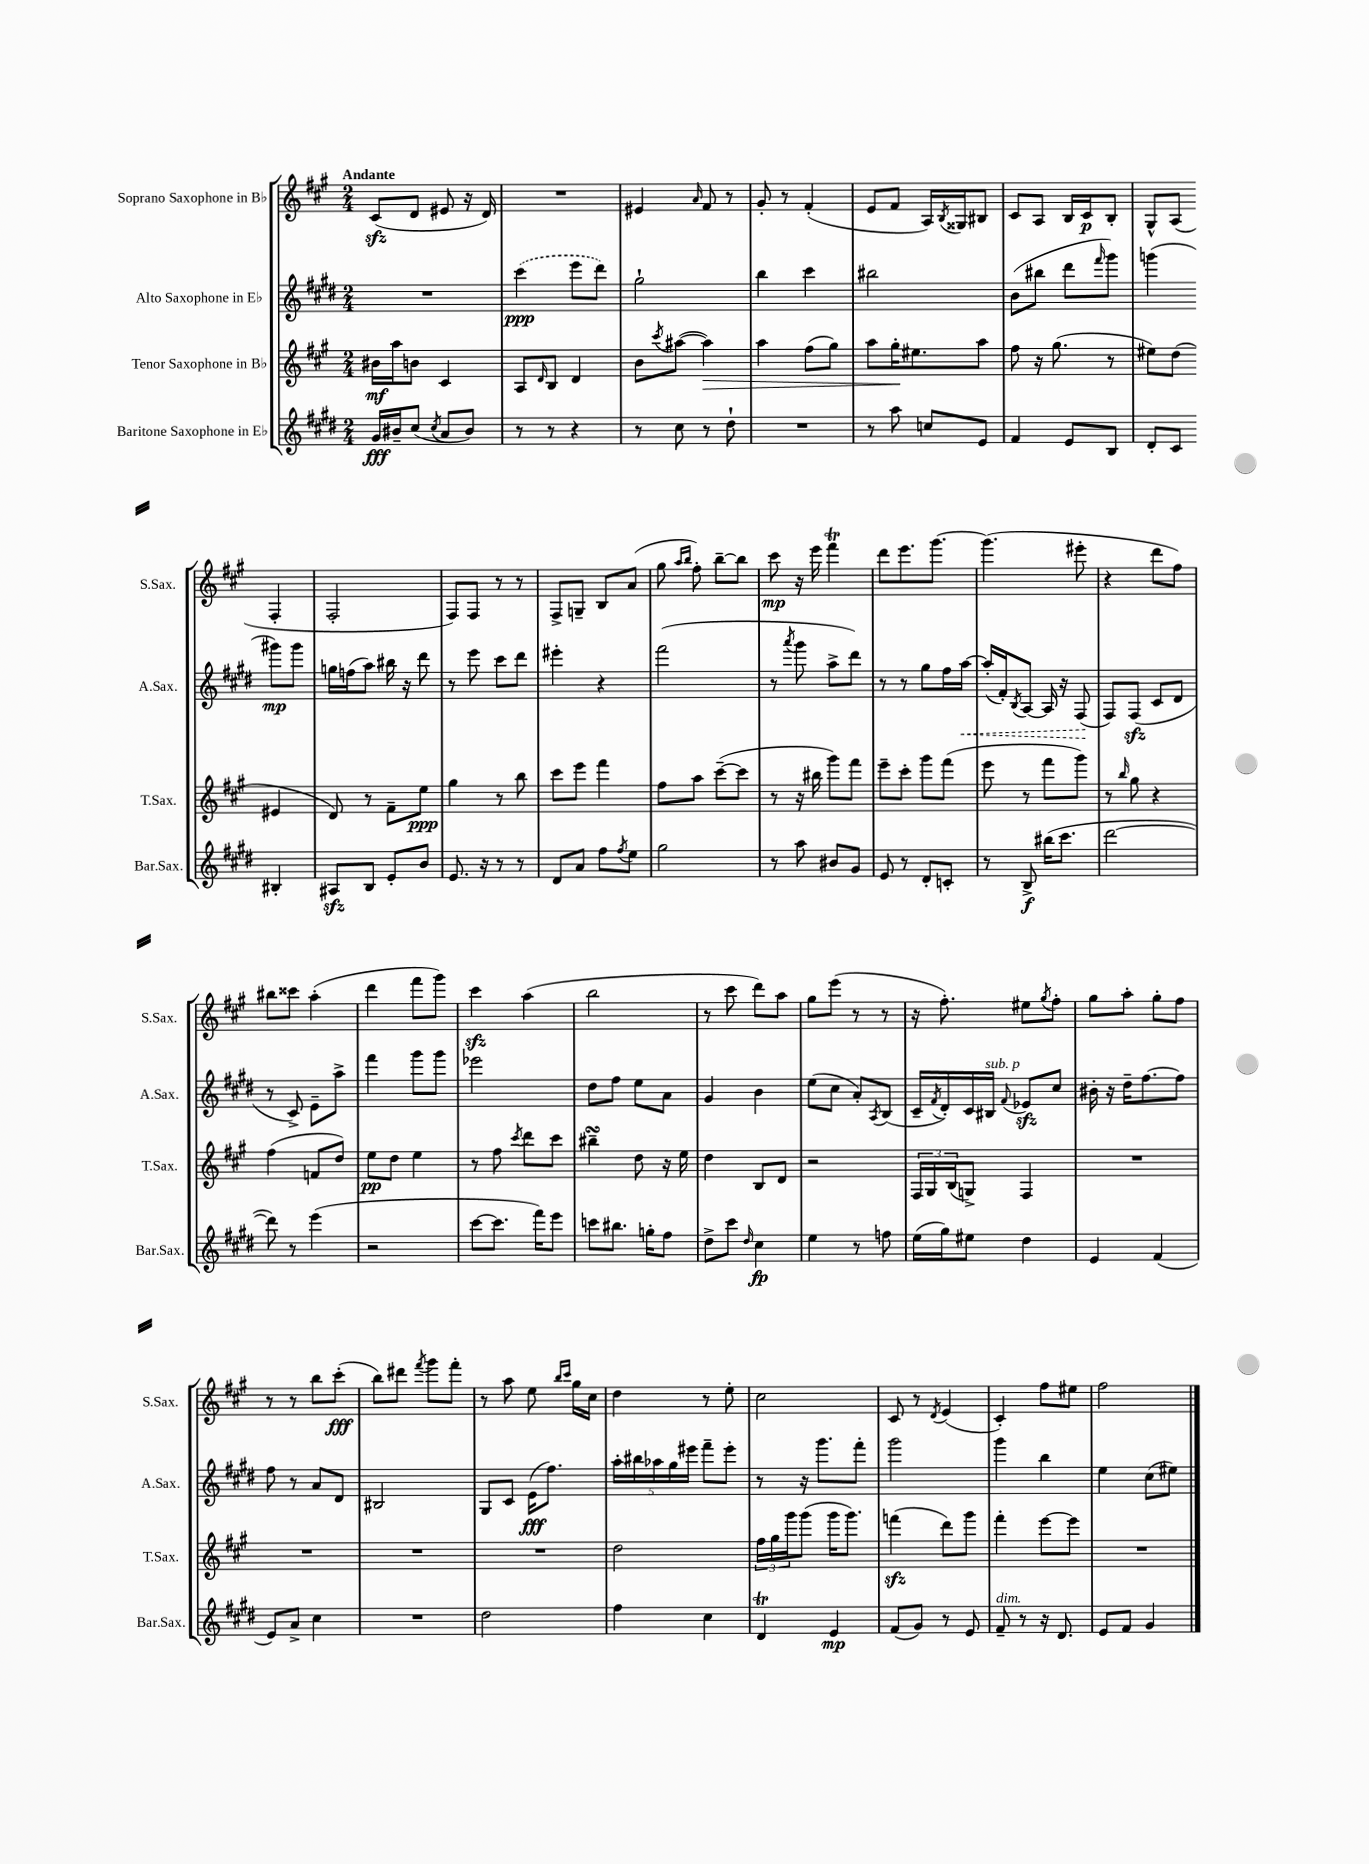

**kern	**kern	**kern	**kern
*staff4	*staff3	*staff2	*staff1
*clefG2	*clefG2	*clefG2	*clefG2
*k[f#c#g#d#]	*k[f#c#g#]	*k[f#c#g#d#]	*k[f#c#g#]
*M2/4	*M2/4	*M2/4	*M2/4
16g#/LL	16b#\LL	2r	(8c#/L
16b#~/J	16aa\J	.	.
(8cc#/J	8b\J	.	8d/J
8qcc#/	.	.	.
8a/L	4c#/	.	8e#/
8b#/J)	.	.	16r
.	.	.	16d/)
=	=	=	=
8r	8A/L	(4ccc#\	2r
.	16qqd/	.	.
8r	8B/J	.	.
4r	4d/	8eee\L	.
.	.	8ddd#\J)	.
=	=	=	=
8r	8b\L	2gg#`\	4e#/
.	8qccc#/	.	.
8cc#\	([8aa#\J	.	.
.	.	.	16qqa/
8r	4aa#\])	.	8f#/
8dd#`\	.	.	8r
=	=	=	=
2r	4aa\	4bb\	8g#'/
.	.	.	8r
.	(8ff#\L	4ccc#\	(4f#'/
.	8gg#\J)	.	.
=	=	=	=
8r	8aa\L	2bb#\	8e/L
8aa\	16gg#'\K	.	8f#/J
.	8.ee#\	.	.
8cc/L	.	.	16A/LL)
.	.	.	8qB/
.	.	.	16G##/J
8e/J	8aa\J	.	8B#/J
=	=	=	=
4f#/	8ff#\	(8b\L	8c#/L
.	16r	8bb#\J	8A/J
.	(8.gg#\	.	.
8e/L	.	8ddd#\L	16B/LL
.	.	.	16c#/J
.	.	16qqfff#/	.
8B/J	8r	8ggg#\J)	8B'/J
=	=	=	=
8d#'/L	8ee#\L)	(4ggg\	8G#^^/L
8c#/J	(8dd\J	.	(8A/J
4B#'/	4e#/	8ggg#\L)	4F#'/
.	.	8ggg#\J	.
=	=	=	=
8A#/L	8d/)	16gg\LL	2F#'/
.	.	(16ff\J	.
8B/J	8r	8aa\J)	.
8e'/L	8f#~\L	16bb#\	.
.	.	16r	.
8b/J	8ee\J	8ddd#\	.
=	=	=	=
8.e/	4gg#\	8r	8F#/L)
.	.	8eee\	8F#/J
16r	.	.	.
8r	8r	8ccc#\L	8r
8r	8bb\	8ddd#\J	8r
=	=	=	=
8d#/L	8ccc#\L	4eee#'\	8F#^/L
8a/J	8eee\J	.	8G~/J
8ff#\L	4fff#\	4r	8B/L
8qff#/	.	.	.
8ee\J	.	.	(8a/J
=	=	=	=
2gg#\	8ff#\L	(2fff#\	8gg#\
.	.	.	16qqaa/LL
.	.	.	16qqbb/JJ
.	8aa\J	.	8ff#'\)
.	([8ccc#~\L	.	[8bb~\L
.	8ccc#\]J	.	8bb\]J
=	=	=	=
8r	8r	8r	8ccc#\
.	.	8qaaa/	.
8aa\	16r	8ggg#\	16r
.	16bb#\	.	16eee\
8b#/L	8ggg#\L)	8aa^\L	4fff#\
8g#/J	8fff#\J	8ddd#\J)	.
=	=	=	=
8e/	8eee~\L	8r	8ddd\L
8r	8ccc#'\J	8r	8.eee\
8d#'/L	8ggg#\L	8gg#\L	.
.	.	.	[8.ggg#\J
8c'/J	(8fff#\J	16ff#\L	.
.	.	[16aa\JJ	.
=	=	=	=
8r	8eee\	(16aa'/]LL	(4.ggg#\]
.	.	16f#'/J)	.
.	.	8qB/	.
8B^/	8r	[8A/J	.
(16bb#\LK	8fff#\L	16A/]	.
8.ccc#\J	.	16r	.
.	8ggg#\J)	(8F#/	8eee#'\
=	=	=	=
[2ddd#\	8r	8F#/L)	4r
.	16qqbb/	.	.
.	8gg#\	(8F#/J	.
.	4r	8c#/L	8ddd\L
.	.	8d#/J	8ff#\J)
=	=	=	=
8ddd#\])	(4ff#\	8r	8bb#\L
8r	.	8c#^/)	8ccc##\J
(4eee\	8f/L	8e~\L	(4aa'\
.	8dd/J)	8aa^\J	.
=	=	=	=
2r	8ee\L	4fff#\	4ddd\
.	8dd\J	.	.
.	4ee\	8ggg#\L	8fff#\L
.	.	8ggg#\J	8ggg#\J)
=	=	=	=
[8ccc#\L	8r	2eee-\	4ccc#\
8.ccc#\]J	8ff#\	.	.
.	8qccc#/	.	.
.	8ddd\L	.	(4aa\
16fff#\LK)	.	.	.
8eee\J	8ccc#\J	.	.
=	=	=	=
8ccc\L	4bb#~\	8dd#\L	2bb\
8.bb#\J	.	8ff#\J	.
.	8dd\	8ee\L	.
16gg'\LK	.	.	.
8ff#\J	16r	8a\J	.
.	16ee\	.	.
=	=	=	=
8dd#^\L	4dd\	4g#/	8r
8ccc#\J	.	.	8ccc#\
16qqdd#/	.	.	.
4cc#\	8B/L	4b\	8ddd\L)
.	8d/J	.	8aa\J
=	=	=	=
4ee\	2r	(8ee\L	8gg#\L
.	.	8cc#\J	(8eee\J
8r	.	8a'/L)	8r
.	.	8qA/	.
8ff\	.	(8B/J	8r
=	=	=	=
(16ee\LL	24F#/LL	16c#~/LL	16r
.	24G#/	.	.
.	.	8qf#/	.
16gg#\J)	.	16d#'/)	8.ff#'\)
.	(24B/J	.	.
8ee#\J	8G^/J)	16c#/	.
.	.	16B#/JJ	.
.	.	8qqf#/	.
4dd#\	4F#/	8e-/L	8ee#\L
.	.	.	8qgg#/
.	.	8cc#/J	8ff#'\J
=	=	=	=
4e/	2r	16b#'\	8gg#\L
.	.	16r	.
.	.	16dd#~\LK	8aa'\J
.	.	[8.ff#\	.
(4f#/	.	.	8gg#'\L
.	.	8ff#\]J	8ff#\J
=	=	=	=
8e/L)	2r	8ff#\	8r
8a^/J	.	8r	8r
4cc#\	.	8a/L	8bb\L
.	.	8d#/J	(8ccc#'\J
=	=	=	=
2r	2r	2B#/	8bb\L)
.	.	.	8ddd#\J
.	.	.	8qfff#/
.	.	.	8ggg#\L
.	.	.	8fff#'\J
=	=	=	=
2dd#\	2r	8G#/L	8r
.	.	8c#/J	8aa\
.	.	(16e\LK	8ee\
.	.	8.ff#\J)	.
.	.	.	16qqbb/LL
.	.	.	16qqccc#/JJ
.	.	.	16gg#\LL
.	.	.	16cc#\JJ
=	=	=	=
4ff#\	2dd\	20aa'\LL	4dd\
.	.	20bb#\	.
.	.	20aa-\	.
.	.	20gg#\	.
.	.	20eee#\JJ	.
4cc#\	.	8fff#~\L	8r
.	.	8eee#'\J	8ee'\
=	=	=	=
4d#/	24ff#\LL	8r	2cc#\
.	24gg#\	.	.
.	24ggg#\J	.	.
.	(8ggg#\J	16r	.
.	.	8.ggg#\L	.
4e/	16ggg#\LK	.	.
.	8.ggg#\J)	.	.
.	.	8fff#'\J	.
=	=	=	=
(8f#/L	(4fff\	2ggg#\	8c#/
8g#/J)	.	.	8r
.	.	.	8qd/
8r	8ddd\L)	.	(4e/
8e/	8ggg#\J	.	.
=	=	=	=
8f#~/	4fff#'\	4ggg#\	4c#'/)
8r	.	.	.
16r	[8eee\L	4bb\	8ff#\L
8.d#/	.	.	.
.	8eee\]J	.	8ee#\J
=	=	=	=
8e/L	2r	4ee\	2ff#\
8f#/J	.	.	.
4g#/	.	(8cc#\L	.
.	.	8ee#\J)	.
==	==	==	==
*-	*-	*-	*-
